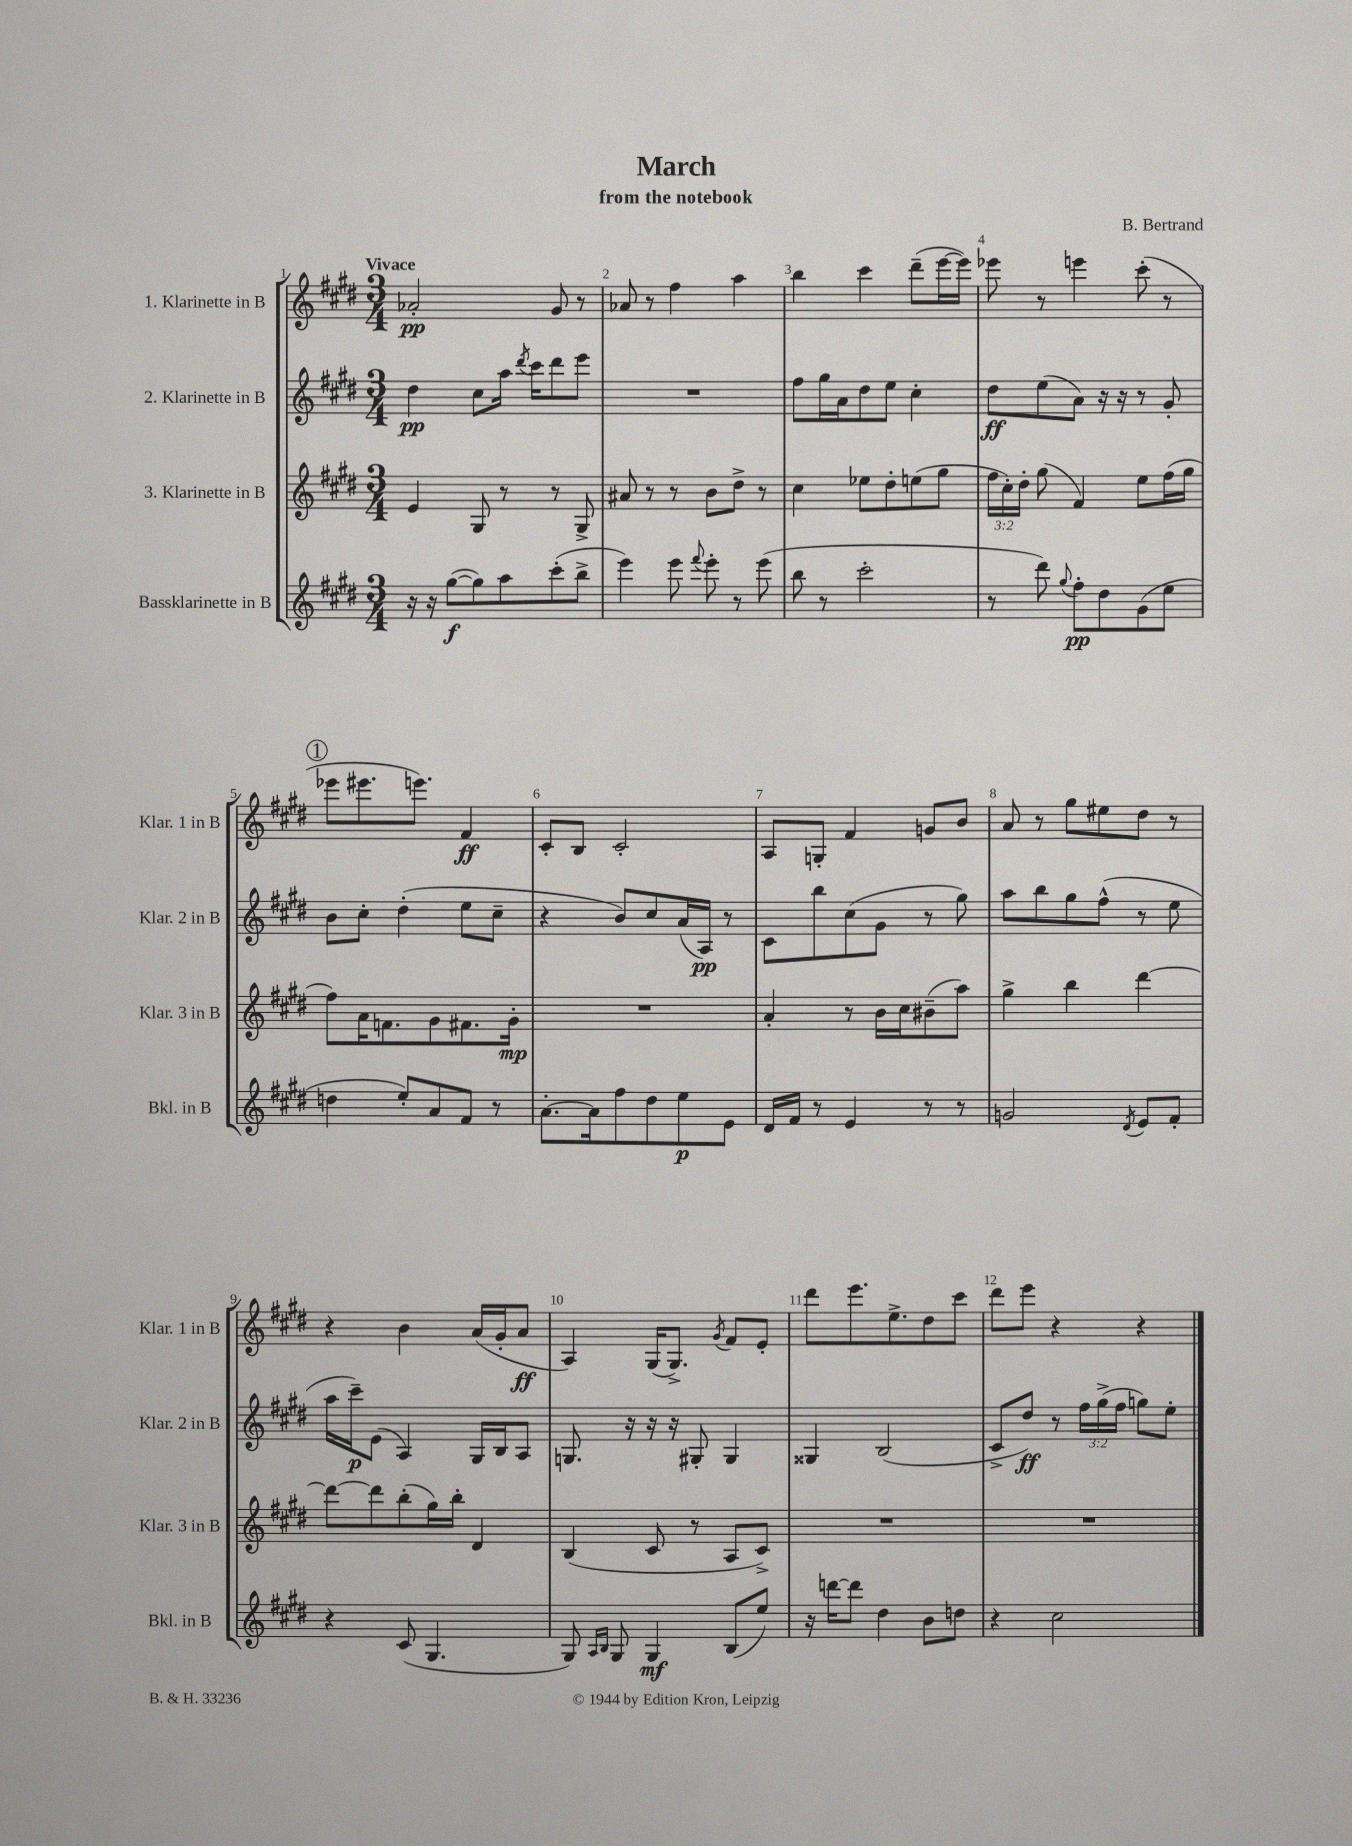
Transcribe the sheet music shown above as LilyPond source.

\header { title = "March" composer = "B. Bertrand" subtitle = "from the notebook" }
<<
\new StaffGroup <<
\new Staff = "s0" \with { instrumentName = "1. Klarinette in B" shortInstrumentName = "Klar. 1 in B" } {
    \clef treble \key e \major \numericTimeSignature \time 3/4 \tempo "Vivace"
    \autoBeamOff aes'2-.\pp gis'8 r8 |
    aes'8 r8 fis''4 a''4 |
    b''4 cis'''4 dis'''8[--( e'''16~ e'''16]) |
    ees'''8 r8 e'''4 cis'''8-.( r8 |
    \mark \markup { \circle "1" } ees'''8[ eis'''8. e'''8.]) fis'4\ff |
    cis'8[-. b8] cis'2-. |
    a8[ g8]-. fis'4 g'8[ b'8] |
    a'8 r8 gis''8[ eis''8 dis''8] r8 |
    r4 b'4 a'16[( gis'16-. a'8]\ff |
    a4) gis16[( gis8.]->) \acciaccatura { gis'8 } fis'8[ e'8]-. |
    dis'''8[ e'''8. e''8.-> dis''8 cis'''8] |
    dis'''8[ e'''8] r4 r4 \bar "|." |
}
\new Staff = "s1" \with { instrumentName = "2. Klarinette in B" shortInstrumentName = "Klar. 2 in B" } {
    \clef treble \key e \major \numericTimeSignature \time 3/4 \override Staff.TupletNumber.text = #tuplet-number::calc-fraction-text
    \autoBeamOff dis''4\pp cis''8[ a''16] \acciaccatura { dis'''8 } cis'''16[ dis'''8 e'''8] |
    R2. |
    fis''8[ gis''16 a'16 dis''8 e''8] cis''4-. |
    dis''8[\ff e''8( a'8]) r16 r16 r8 gis'8-. |
    \mark \markup { \circle "1" } b'8[ cis''8]-. dis''4-.( e''8[ cis''8]-- |
    r4 b'8[) cis''8 a'16( a16]\pp) r8 |
    cis'8[ b''8 cis''8( gis'8] r8 gis''8) |
    a''8[ b''8 gis''8 fis''8]-^( r8 e''8 |
    a''16[ cis'''16--\p) e'8]( a4) gis16[ b16 a8] |
    g8. r16 r16 r16 gis8-. gis4 |
    gisis4 b2( |
    cis'8[-> dis''8]\ff) r8 \tuplet 3/2 { fis''16[ gis''16->( fis''16] } g''8[) e''8]-. \bar "|." |
}
\new Staff = "s2" \with { instrumentName = "3. Klarinette in B" shortInstrumentName = "Klar. 3 in B" } {
    \clef treble \key e \major \numericTimeSignature \time 3/4 \override Staff.TupletNumber.text = #tuplet-number::calc-fraction-text
    \autoBeamOff e'4 gis8 r8 r8 gis8-> |
    ais'8 r8 r8 b'8[ dis''8]-> r8 |
    cis''4 ees''8[ dis''8-. e''8( gis''8] |
    \tuplet 3/2 { fis''16[ cis''16-.) dis''16]-. } gis''8( fis'4) e''8[ fis''16( gis''16] |
    \mark \markup { \circle "1" } fis''8[) a'16 f'8. gis'8 fis'8. gis'16]-.\mp |
    R2. |
    a'4-. r8 b'16[ cis''16 bis'8--( a''8]) |
    gis''4-> b''4 dis'''4~ |
    dis'''8[~ dis'''8 b''8-.( gis''16) b''16]-. dis'4 |
    b4( cis'8 r8 a8[ cis'8]->) |
    R2. |
    R2. \bar "|." |
}
\new Staff = "s3" \with { instrumentName = "Bassklarinette in B" shortInstrumentName = "Bkl. in B" } {
    \clef treble \key e \major \numericTimeSignature \time 3/4
    \autoBeamOff r16 r16 gis''8[~\f( gis''8) a''8 cis'''8-.( b''8]-> |
    e'''4) e'''8 \appoggiatura { fis'''8 } e'''8-. r8 e'''8( |
    b''8 r8 cis'''2-. |
    r8 dis'''8) \appoggiatura { gis''8 } fis''8[-.\pp dis''8 gis'8( e''8] |
    \mark \markup { \circle "1" } d''4 e''8[-.) a'8 fis'8] r8 |
    a'8.[~-. a'16 fis''8 dis''8 e''8\p e'8] |
    dis'16[ fis'16] r8 e'4 r8 r8 |
    g'2 \acciaccatura { dis'8 } e'8[ fis'8]-. |
    r4 cis'8( gis4. |
    gis8) \grace { a16[ b16] } gis8 gis4\mf b8[( e''8]) |
    r16 d'''16[~ d'''8] dis''4 b'8[ d''8] |
    r4 cis''2 \bar "|." |
}
>>
>>
\layout { \context { \Score \override BarNumber.break-visibility = ##(#f #t #t) barNumberVisibility = #all-bar-numbers-visible } }
